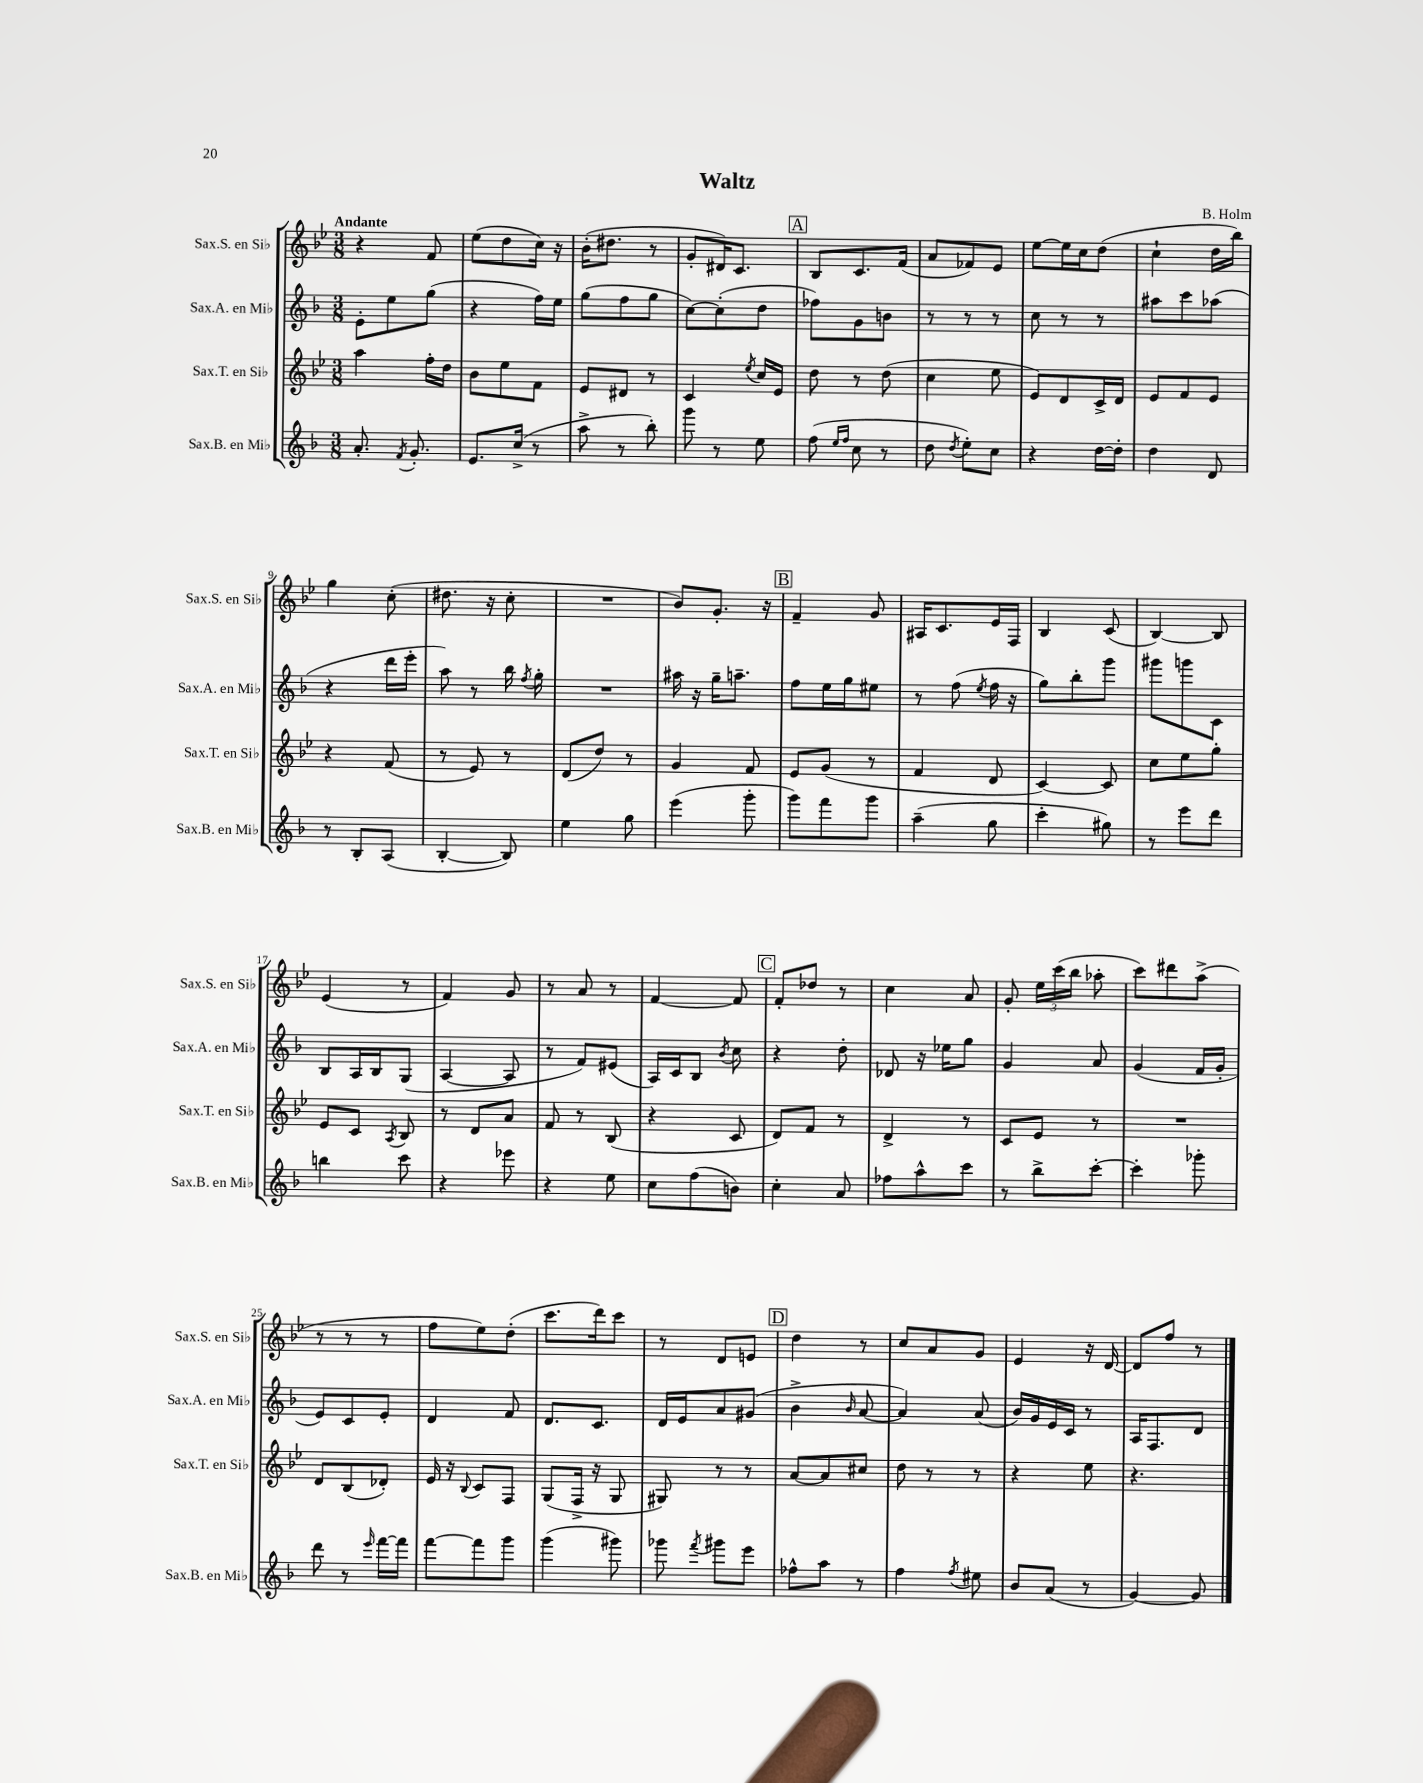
\header { title = "Waltz" composer = "B. Holm" }
<<
\new StaffGroup <<
\new Staff = "s0" \with { instrumentName = "Sax.S. en Sib" shortInstrumentName = "Sax.S. en Sib" } {
    \clef treble \key bes \major \numericTimeSignature \time 3/8 \tempo "Andante"
    \autoBeamOff r4 f'8 |
    ees''8[( d''8 c''16]) r16 |
    bes'16[-.( dis''8.] r8 |
    g'8[-. dis'16) c'8.] |
    \mark \markup { \box "A" } bes8[ c'8. f'16]( |
    a'8[ fes'8) ees'8] |
    ees''8[~ ees''16 c''16 d''8]( |
    c''4-! d''16[ bes''16]) |
    g''4 c''8-.( |
    dis''8. r16 c''8-. |
    R4. |
    bes'8[) g'8.]-. r16 |
    \mark \markup { \box "B" } f'4-- g'8 |
    ais16[ c'8. ees'16 f16] |
    bes4 c'8( |
    bes4~) bes8 |
    ees'4( r8 |
    f'4) g'8 |
    r8 a'8 r8 |
    f'4~ f'8 |
    \mark \markup { \box "C" } f'8[-. des''8] r8 |
    c''4 a'8 |
    g'8-. \tuplet 3/2 { ees''16[ c'''16( bes''16] } aes''8-. |
    c'''8[) dis'''8 a''8]->( |
    r8 r8 r8 |
    f''8[ ees''8) d''8]-.( |
    c'''8.[ d'''16) c'''8] |
    r8 d'8[ e'8] |
    \mark \markup { \box "D" } d''4 r8 |
    c''8[ a'8 g'8] |
    ees'4 r16 d'16~ |
    d'8[ f''8] r8 \bar "|." |
}
\new Staff = "s1" \with { instrumentName = "Sax.A. en Mib" shortInstrumentName = "Sax.A. en Mib" } {
    \clef treble \key f \major \numericTimeSignature \time 3/8
    \autoBeamOff e'8[-. e''8 g''8]( |
    r4 f''16[) e''16] |
    g''8[( f''8 g''8] |
    c''8[~) c''8-.( d''8] |
    \mark \markup { \box "A" } fes''8[) g'8 b'8] |
    r8 r8 r8 |
    c''8 r8 r8 |
    ais''8[ c'''8 aes''8]( |
    r4 d'''16[ e'''16]-. |
    a''8) r8 bes''16 \acciaccatura { f''8 } g''16-. |
    R4. |
    ais''16 r16 g''16[-- a''8.]-- |
    \mark \markup { \box "B" } f''8[ e''16 g''16 eis''8] |
    r8 f''8( \acciaccatura { e''8 } f''16 r16 |
    g''8[) bes''8-. g'''8] |
    gis'''8[ g'''8 c'8] |
    bes8[ a16 bes16 g8]( |
    a4~ a8 |
    r8 f'8[) eis'8]( |
    a16[) c'16 bes8] \acciaccatura { bes'8 } c''8 |
    \mark \markup { \box "C" } r4 d''8-. |
    des'8 r16 ees''16[ g''8] |
    g'4 a'8 |
    g'4( f'16[ g'16]-. |
    e'8[) c'8 e'8]-. |
    d'4 f'8 |
    d'8.[ c'8.] |
    d'16[ e'16 a'8 gis'8]( |
    \mark \markup { \box "D" } bes'4-> \grace { bes'16 } a'8~ |
    a'4) a'8( |
    bes'16[) g'16 e'16 c'16] r8 |
    a16[ f8. d'8] \bar "|." |
}
\new Staff = "s2" \with { instrumentName = "Sax.T. en Sib" shortInstrumentName = "Sax.T. en Sib" } {
    \clef treble \key bes \major \numericTimeSignature \time 3/8
    \autoBeamOff a''4 f''16[-. d''16] |
    bes'8[ ees''8 f'8] |
    ees'8[ dis'8] r8 |
    c'4 \acciaccatura { ees''8 } c''16[ ees'16] |
    \mark \markup { \box "A" } d''8 r8 d''8( |
    c''4 ees''8 |
    ees'8[) d'8 c'16-> d'16] |
    ees'8[ f'8 ees'8] |
    r4 f'8( |
    r8 ees'8) r8 |
    d'8[( d''8]) r8 |
    g'4 f'8 |
    \mark \markup { \box "B" } ees'8[ g'8]( r8 |
    f'4 d'8 |
    c'4~) c'8 |
    c''8[ ees''8 g''8]-. |
    ees'8[ c'8] \acciaccatura { a8 } bes8 |
    r8 d'8[ a'8] |
    f'8 r8 bes8( |
    r4 c'8 |
    \mark \markup { \box "C" } d'8[) f'8] r8 |
    d'4-> r8 |
    c'8[ ees'8] r8 |
    R4. |
    d'8[ bes8( des'8]-.) |
    ees'16 r16 \appoggiatura { bes8 } c'8[ f8] |
    g8[( f16]-> r16 g8 |
    gis8) r8 r8 |
    \mark \markup { \box "D" } a'8[~ a'8 cis''8] |
    d''8 r8 r8 |
    r4 ees''8 |
    r4. \bar "|." |
}
\new Staff = "s3" \with { instrumentName = "Sax.B. en Mib" shortInstrumentName = "Sax.B. en Mib" } {
    \clef treble \key f \major \numericTimeSignature \time 3/8
    \autoBeamOff a'8.-. \acciaccatura { f'8 } g'8.-. |
    e'8.[ c''16]->( r8 |
    a''8-> r8 bes''8-.) |
    g'''8 r8 e''8 |
    \mark \markup { \box "A" } f''8( \grace { e''16[ f''16] } c''8 r8 |
    d''8 \acciaccatura { d''8 } e''8[-.) c''8] |
    r4 d''16[~ d''16]-. |
    d''4 d'8 |
    r8 bes8[-. a8]( |
    bes4~-. bes8) |
    e''4 g''8 |
    e'''4( g'''8-. |
    \mark \markup { \box "B" } g'''8[) f'''8 g'''8] |
    a''4--( g''8 |
    c'''4-. gis''8) |
    r8 e'''8[ d'''8] |
    b''4 c'''8 |
    r4 ees'''8 |
    r4 e''8 |
    c''8[ f''8( b'8]) |
    \mark \markup { \box "C" } c''4-. a'8 |
    fes''8[ a''8-^ c'''8] |
    r8 bes''8[-> c'''8]~-. |
    c'''4-. ges'''8-. |
    d'''8 r8 \grace { e'''16 } f'''16[~ f'''16] |
    f'''8[~ f'''8 g'''8] |
    g'''4( gis'''8) |
    ges'''8 \acciaccatura { f'''8 } gis'''8[ e'''8] |
    \mark \markup { \box "D" } fes''8[-^ a''8] r8 |
    f''4 \acciaccatura { f''8 } eis''8 |
    bes'8[ a'8]( r8 |
    g'4~) g'8 \bar "|." |
}
>>
>>
